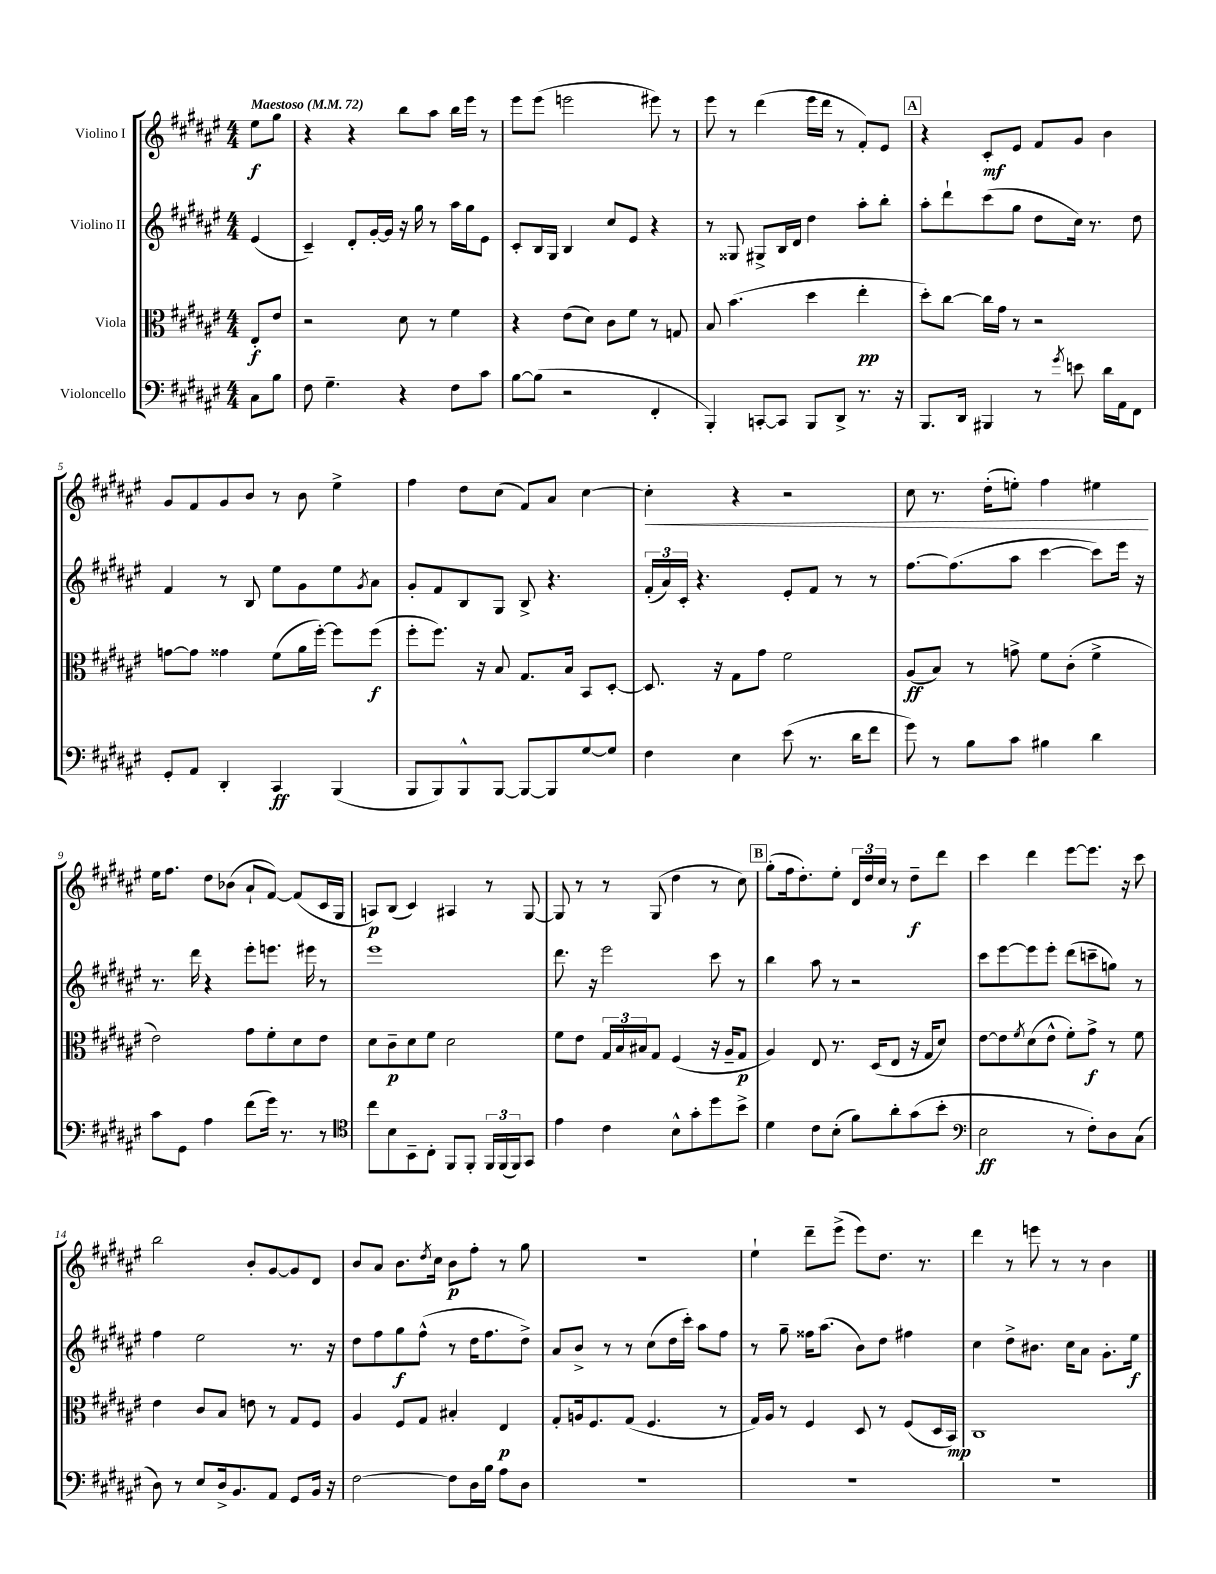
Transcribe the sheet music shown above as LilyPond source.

<<
\new StaffGroup <<
\new Staff = "s0" \with { instrumentName = "Violino I" } {
    \clef treble \key fis \major \numericTimeSignature \time 4/4 \partial 4 \tempo "Maestoso" 4 = 72
    eis''8\f gis''8 |
    r4 r4 b''8 ais''8 b''16 eis'''16 r8 |
    eis'''8 eis'''8( e'''2 eis'''8) r8 |
    eis'''8 r8 dis'''4( eis'''16 dis'''16 r8 fis'8-.) eis'8 |
    \mark \markup { \box "A" } r4 cis'8-.\mf eis'8 fis'8 gis'8 b'4 |
    gis'8 fis'8 gis'8 b'8 r8 b'8 eis''4-> |
    fis''4 dis''8 cis''8( fis'8) ais'8 cis''4~ |
    cis''4-.\< r4 r2 |
    cis''8 r8. dis''16-.( e''8-.) fis''4 eis''4\! |
    eis''16 fis''8. dis''8 bes'8( ais'8-! fis'8~) fis'8( cis'16 gis16 |
    a8\p) b8( cis'4) ais4 r8 gis8~ |
    gis8 r8 r8 gis8( dis''4 r8 cis''8) |
    \mark \markup { \box "B" } gis''8-.( fis''16 dis''8.-.) eis''8-. \tuplet 3/2 { dis'16 dis''16 cis''16 } r8 dis''8--\f dis'''8 |
    cis'''4 dis'''4 eis'''8~ eis'''8. r16 cis'''8 |
    b''2 b'8-. gis'8~ gis'8 dis'8 |
    b'8 ais'8 b'8. \acciaccatura { dis''8 } cis''16 b'8\p fis''8-. r8 gis''8 |
    R1 |
    eis''4-! dis'''8-- eis'''8->( eis'''8) dis''8. r8. |
    dis'''4 r8 e'''8 r8 r8 b'4 \bar "|." |
}
\new Staff = "s1" \with { instrumentName = "Violino II" } {
    \clef treble \key fis \major \numericTimeSignature \time 4/4 \partial 4
    eis'4( |
    cis'4--) dis'8-. gis'16~-. gis'16 r16 gis''16 r8 ais''16 gis''16 eis'8 |
    cis'8-. b16 gis16 b4 cis''8 eis'8 r4 |
    r8 gisis8 gis8-> b16 dis'16 dis''4 ais''8-. b''8-. |
    \mark \markup { \box "A" } ais''8-. dis'''8-! cis'''8( gis''8 dis''8 cis''16) r8. dis''8 |
    fis'4 r8 b8 eis''8 gis'8 eis''8 \acciaccatura { gis'8 } ais'8 |
    gis'8-. fis'8 b8 gis8 b8-> r4. |
    \tuplet 3/2 { fis'16-.( ais'16) cis'16-. } r4. eis'8-. fis'8 r8 r8 |
    fis''8.~ fis''8.( ais''8 cis'''4~ cis'''8) eis'''16 r16 |
    r8. dis'''16 r4 eis'''8-. e'''8. eis'''16 r8 |
    eis'''1 |
    dis'''8. r16 eis'''2 cis'''8 r8 |
    \mark \markup { \box "B" } b''4 ais''8 r8 r2 |
    cis'''8 eis'''8~ eis'''8 eis'''8-. dis'''8( c'''8-- g''8) r8 |
    fis''4 eis''2 r8. r16 |
    dis''8 fis''8 gis''8\f fis''8-^( r8 dis''16 fis''8. dis''8->) |
    ais'8 b'8-> r8 r8 cis''8( dis''16 cis'''16-.) ais''8 fis''8 |
    r8 gis''8-- fisis''16 ais''8.( b'8) dis''8 fis''4 |
    cis''4 dis''8-> bis'8. cis''16 ais'8 gis'8.-. eis''16\f \bar "|." |
}
\new Staff = "s2" \with { instrumentName = "Viola" } {
    \clef alto \key fis \major \numericTimeSignature \time 4/4 \partial 4
    eis8-.\f eis'8 |
    r2 dis'8 r8 fis'4 |
    r4 eis'8( dis'8) cis'8 fis'8 r8 g8 |
    b8 b'4.( dis''4 eis''4-.\pp |
    \mark \markup { \box "A" } dis''8-.) cis''8~ cis''16 gis'16 r8 r2 |
    g'8~ g'8 gisis'4 fis'8( ais'16 fis''16~-.) fis''8 fis''8\f( |
    fis''8-. fis''8.) r16 b8 gis8. b16 b,8 dis8~-. |
    dis8. r16 gis8 gis'8 fis'2 |
    ais8\ff( b8) r8 g'8-> fis'8 cis'8-.( fis'4-> |
    eis'2) gis'8 fis'8-. dis'8 eis'8 |
    dis'8 cis'8--\p dis'8 fis'8 dis'2 |
    fis'8 eis'8 \tuplet 3/2 { gis16 b16 bis16 } gis8 fis4( r16 ais16-- gis8\p |
    \mark \markup { \box "B" } ais4) eis8 r8. dis16( eis8 r16 gis16 dis'8) |
    eis'8~ eis'8 \acciaccatura { fis'8 } dis'8( eis'8-^ fis'8-.) gis'8->\f r8 fis'8 |
    eis'4 cis'8 b8 e'8 r8 gis8 fis8 |
    ais4 fis8 gis8 bis4-. eis4\p |
    gis8-. a16 fis8. gis8( fis4. r8 |
    gis16) ais16 r8 fis4 dis8 r8 fis8( dis16 b,16\mp) |
    cis1 \bar "|." |
}
\new Staff = "s3" \with { instrumentName = "Violoncello" } {
    \clef bass \key fis \major \numericTimeSignature \time 4/4 \partial 4
    cis8 b8 |
    fis8 gis4.-- r4 fis8 cis'8 |
    b8~ b8( r2 fis,4-. |
    b,,4-.) c,8~-. c,8 b,,8 dis,8-> r8. r16 |
    \mark \markup { \box "A" } b,,8. dis,16 bis,,4 r8 \acciaccatura { gis'8 } e'8 dis'16 ais,16 fis,8 |
    gis,8-. ais,8 dis,4-. cis,4\ff b,,4( |
    b,,8 b,,8) b,,8-^ b,,8~ b,,8~ b,,8 gis8~ gis8 |
    fis4 eis4 eis'8( r8. dis'16 fis'8 |
    gis'8) r8 b8 cis'8 bis4 dis'4 |
    cis'8 gis,8 ais4 fis'8( gis'16) r8. r8 |
    \clef tenor cis''8 b8 b,8-- cis8-. fis,8 fis,8-. \tuplet 3/2 { fis,16 fis,16( fis,16) } gis,8 |
    eis'4 cis'4 b8-^ gis'8-. dis''8 b'8-> |
    \mark \markup { \box "B" } dis'4 cis'8 b8-.( fis'8) ais'8-. gis'8( b'8-. |
    \clef bass eis2\ff r8 fis8-.) dis8 cis8( |
    dis8) r8 eis8 dis16-> b,8. ais,8 gis,8 b,16 r16 |
    fis2~ fis8 dis16 b16 ais8 dis8 |
    R1 |
    R1 |
    R1 \bar "|." |
}
>>
>>
